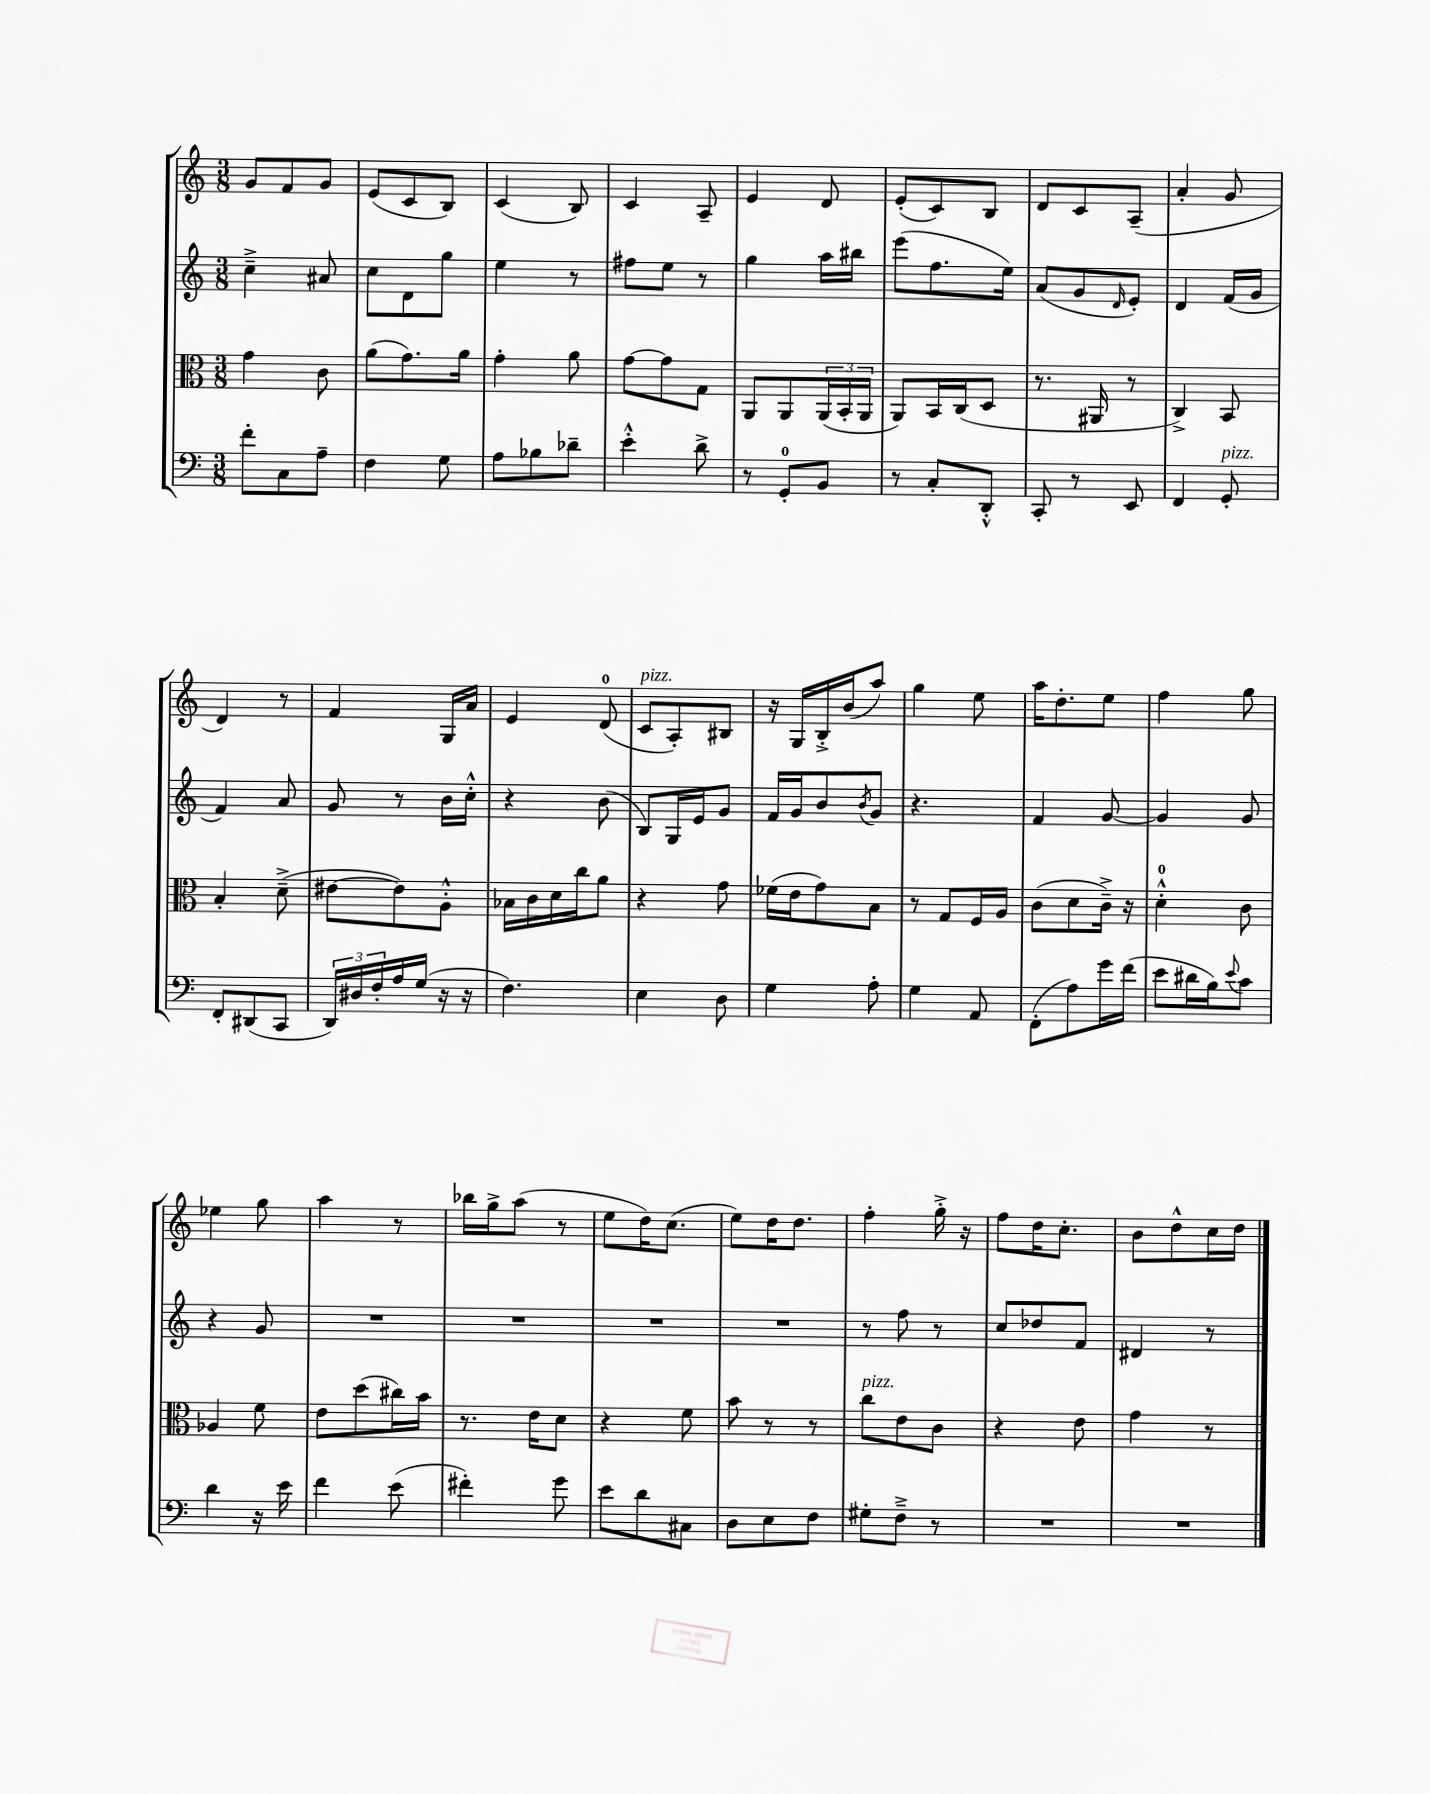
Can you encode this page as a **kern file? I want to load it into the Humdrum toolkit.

**kern	**kern	**kern	**kern
*part4	*part3	*part2	*part1
*staff4	*staff3	*staff2	*staff1
*clefF4	*clefC3	*clefG2	*clefG2
*k[]	*k[]	*k[]	*k[]
*M3/8	*M3/8	*M3/8	*M3/8
=57	=57	=57	=57
8f'\L	4g\	4cc~^\	8g/L
8C\	.	.	8f/
8A~\J	8c\	8a#X/	8g/J
=58	=58	=58	=58
4F\	(8a\L	8cc\L	(8e/L
.	8.g\)	8d\	8c/
8G\	.	8gg\J	8B/J)
.	16a\Jk	.	.
=59	=59	=59	=59
8A\L	4g'\	4ee\	(4c/
8B-X\	.	.	.
8d-X~\J	8a\	8r	8B/)
=60	=60	=60	=60
4e'^^\	[8g\L	8ff#X\L	4c/
.	8g\]	8ee\J	.
8d^\	8G\J	8r	8A~/
=61	=61	=61	=61
8r	8AA/L	4gg\	4e/
8GG'/L	8AA/	.	.
8BB/J	(24AA/L	16aa\LL	8d/
.	24BB'/	.	.
.	.	16bb#X\JJ	.
.	24AA/JJ	.	.
=62	=62	=62	=62
8r	8AA/L)	(8eee\L	(8e'/L
8C'/L	16BB/L	8.ff\	8c/)
.	(16C/J	.	.
8DD'^^/J	8D/J	.	8B/J
.	.	16ee\Jk)	.
=63	=63	=63	=63
8CC'/	8.r	(8a/L	8d/L
8r	.	8g/	8c/
.	16AA#X/	.	.
.	.	16qqd/	.
8EE/	8r	8e'/J)	(8A~/J
=64	=64	=64	=64
4FF/	4C^/)	4d/	4a'/
!LO:TX:a:i:t=pizz.	!	!	!
8GG'/	8BB/	(16f/LL	8g/
.	.	16g/JJ	.
!!LO:LB:g=z
=65	=65	=65	=65
8FF'/L	4B'/	4f/)	4d/)
(8DD#X/	.	.	.
8CC/J	(8d~^\	8a/	8r
=66	=66	=66	=66
24DD/LL)	[8e#X\L	8g/	4f/
24D#X/	.	.	.
24F'/	.	.	.
16A/	8e#\])	8r	.
(16G/JJ	.	.	.
16r	8A'^^\J	16b\LL	16G/LL
16r	.	16cc'^^\JJ	16a/JJ
=67	=67	=67	=67
4.F\)	16B-X\LL	4r	4e/
.	16c\	.	.
.	16d\	.	.
.	16cc\J	.	.
.	8a\J	(8b\	(8d/
=68	=68	=68	=68
!	!	!	!LO:TX:a:i:t=pizz.
4E\	4r	8B/L)	8c/L
.	.	16G/L	8A'/)
.	.	16e/J	.
8D\	8g\	8g/J	8B#X/J
=69	=69	=69	=69
4G\	(16f-X\LL	16f/LL	16r
.	16e\J	16g/J	16G/LL
.	8g\)	8b/	16B'^/
.	.	.	(16b/J
.	.	8qb/	.
8A'\	8B\J	8g/J	8aa/J)
=70	=70	=70	=70
4G\	8r	4.r	4gg\
.	8G/L	.	.
8AA/	16F/L	.	8ee\
.	16A/JJ	.	.
=71	=71	=71	=71
(8FF'\L	(8c\L	4f/	16aa\KL
.	.	.	8.dd'\
8A\)	8d\	.	.
16g\L	16c~^\Jk)	[8g/	8ee\J
(16f\JJ	16r	.	.
=72	=72	=72	=72
8e\L	4d'^^\	4g/]	4ff\
16d#X\L	.	.	.
16B\J)	.	.	.
8qqe/	.	.	.
8c\J	8c\	8g/	8gg\
!!LO:LB:g=z
=73	=73	=73	=73
4d\	4A-X/	4r	4ee-X\
16r	8f\	8g/	8gg\
16e\	.	.	.
=74	=74	=74	=74
4f\	8e\L	4.r	4aa\
.	(8dd\	.	.
(8e\	16cc#X\L)	.	8r
.	16b\JJ	.	.
=75	=75	=75	=75
4f#X'\)	8.r	4.r	16bb-X\LL
.	.	.	16gg^\J
.	.	.	(8aa\J
.	16e\KL	.	.
8g\	8d\J	.	8r
=76	=76	=76	=76
8e\L	4r	4.r	8ee\L
8d\	.	.	16dd\K)
.	.	.	(8.cc\J
8C#X\J	8f\	.	.
=77	=77	=77	=77
8D\L	8b\	4.r	8ee\L)
8E\	8r	.	16dd\K
.	.	.	8.dd\J
8F\J	8r	.	.
=78	=78	=78	=78
!	!LO:TX:a:i:t=pizz.	!	!
8G#X'\L	8cc\L	8r	4ff'\
8F~^\J	8e\	8ff\	.
8r	8c\J	8r	16gg'^\
.	.	.	16r
=79	=79	=79	=79
4.r	4r	8cc/L	8ff\L
.	.	8dd-X/	16dd\K
.	.	.	8.cc'\J
.	8e\	8f/J	.
=80	=80	=80	=80
4.r	4g\	4d#X/	8b\L
.	.	.	8dd^^\
.	8r	8r	16cc\L
.	.	.	16dd\JJ
==	==	==	==
*-	*-	*-	*-
